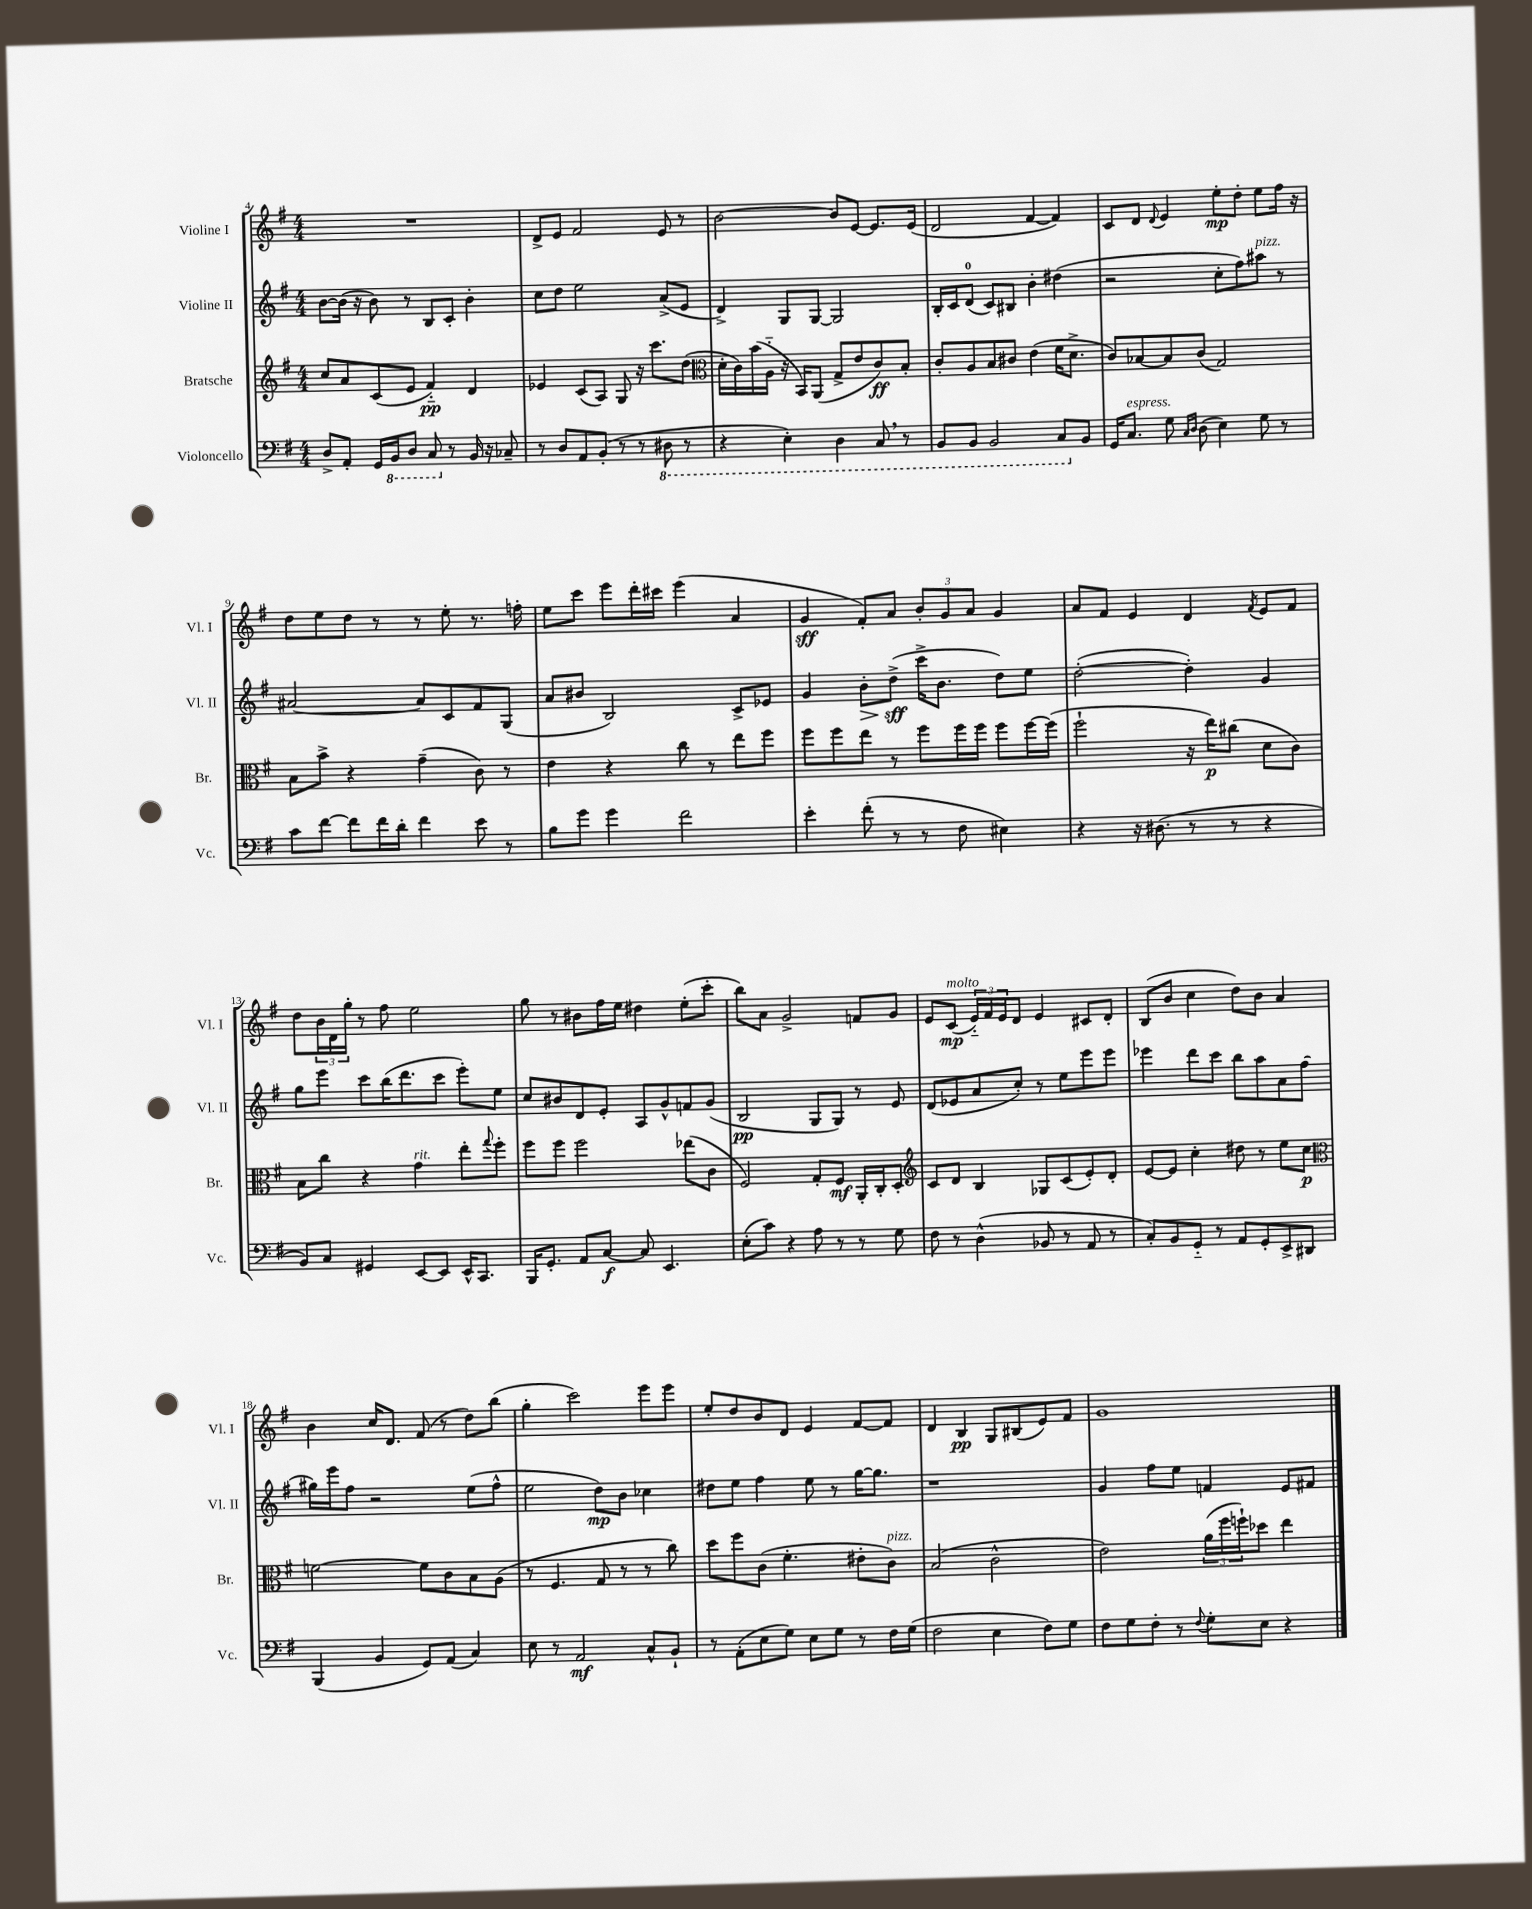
<<
\new StaffGroup <<
\new Staff = "s0" \with { instrumentName = "Violine I" shortInstrumentName = "Vl. I" } {
    \clef treble \key g \major \numericTimeSignature \time 4/4
    R1 |
    d'8-> e'8 fis'2 e'8 r8 |
    b'2~ b'8 e'8~ e'8. e'16( |
    d'2 fis'4~ fis'4) |
    c'8 d'8 \appoggiatura { d'8 } e'4 e''8-.\mp d''8-. e''8 fis''16 r16 |
    d''8 e''8 d''8 r8 r8 e''8-. r8. f''16-. |
    e''8 c'''8 e'''8 d'''16-. cis'''16 e'''4( a'4 |
    g'4\sff fis'8-.) a'8 \tuplet 3/2 { b'8-. g'8 a'8 } g'4 |
    a'8 fis'8 e'4 d'4 \acciaccatura { fis'8 } e'8 fis'8 |
    d''8 \tuplet 3/2 { b'16 d'16 g''16-. } r8 fis''8 e''2 |
    g''8 r8 bis'8 fis''16 e''16 dis''4 e''8-.( c'''8-. |
    b''8) a'8 g'2-> f'8 g'8 |
    e'8 c'8\mp^\markup { \italic "molto" }( \tuplet 3/2 { e'16-_) fis'16 e'16 } d'8 e'4 cis'8 d'8-. |
    b8( b'8 c''4 d''8) b'8 a'4 |
    b'4 c''16 d'8. fis'8( r8 d''8) b''8( |
    g''4-. c'''2) e'''8 e'''8 |
    e''8-. d''8 b'8 d'8 e'4 fis'8~ fis'8 |
    d'4 b4\pp g8 bis8( e'8) fis'8 |
    g'1 \bar "|." |
}
\new Staff = "s1" \with { instrumentName = "Violine II" shortInstrumentName = "Vl. II" } {
    \clef treble \key g \major \numericTimeSignature \time 4/4
    b'8~ b'16( r16 b'8) r8 b8 c'8-. b'4-. |
    c''8 d''8 e''2 a'8->( e'8 |
    d'4->) g8 g8~ g2 |
    b16-. c'16 d'8-0( c'8) bis8 b'4-. dis''4( |
    r2 c''8-. fis''8) ais''8^\markup { \italic "pizz." } r8 |
    ais'2~ ais'8 c'8 fis'8 g8( |
    a'8 bis'8 b2) c'8-> ees'8 |
    g'4 b'8-.\> d''8->\sff\!( c'''16-> b'8. d''8) e''8 |
    d''2~-.( d''4-.) g'4 |
    g''8 e'''8 c'''8 b''16( d'''8. c'''8 e'''8-.) e''8 |
    c''8 bis'8 d'8 e'8-. a8 g'8-^ f'8 g'8( |
    b2\pp g8 g8) r8 e'8 |
    d'8( ees'8 a'8 c''8-.) r8 e''8 e'''8 e'''8 |
    ees'''4 d'''8 c'''8 b''8 a''8 a'8 fis''8( |
    gis''16) e'''16 fis''8 r2 e''8( fis''8-^ |
    e''2 d''8\mp) b'8 ces''4 |
    dis''8 e''8 fis''4 e''8 r8 g''16~ g''8. |
    r1 |
    g'4 fis''8 e''8 f'4 e'8 fis'8 \bar "|." |
}
\new Staff = "s2" \with { instrumentName = "Bratsche" shortInstrumentName = "Br." } {
    \clef treble \key g \major \numericTimeSignature \time 4/4
    c''8 a'8 c'8( e'8 fis'4-_\pp) d'4 |
    ees'4 c'8( a8) g8 r16 c'''8. d''8( |
    \clef alto d'16-. c'16) b'16( a16-_ r16 b,16) a,8( g8-> e'8 c'8\ff) b8-. |
    c'8-. a8 b8 cis'8 e'4( fis'16 d'8.-> |
    c'8) bes8~ bes8 c'8( g2) |
    b8 b'8-> r4 g'4--( c'8) r8 |
    e'4 r4 c''8 r8 e''8 fis''8 |
    fis''8 fis''8 e''8 r8 fis''8 fis''16 fis''16 fis''8 fis''16~ fis''16( |
    fis''2-! r16 e''16\p) cis''8( d'8 c'8) |
    b8 c''8 r4 g'4^\markup { \italic "rit." } e''8-. \appoggiatura { g''8 } fis''8-. |
    fis''8 fis''8 fis''2 ees''8( c'8 |
    fis2) g8-. fis8\mf a,16-. c16-. d8-. |
    \clef treble c'8 d'8 b4 ges8 c'8( e'8-.) d'8-. |
    e'8~ e'8 c''4-. dis''8 r8 e''8 c''8\p |
    \clef alto f'2~ f'8 c'8 b8 a8( |
    r8 fis4. g8 r8 r8 c''8) |
    d''8 fis''8 c'8( fis'4.-. eis'8-. c'8^\markup { \italic "pizz." }) |
    b2( c'2-^ |
    e'2) \tuplet 3/2 { a'16( fis''16 f''16-!) } des''8 e''4 \bar "|." |
}
\new Staff = "s3" \with { instrumentName = "Violoncello" shortInstrumentName = "Vc." } {
    \clef bass \key g \major \numericTimeSignature \time 4/4
    d8-> a,8-. g,16 \ottava #-1 b,,16 d,8 c,8 \ottava #0 r8 b,16 r16 ces8-- |
    r8 d8 a,8 b,8-.( r8 r8 \ottava #-1 dis,8 r8 |
    r4 e,4-.) d,4 c,8 \breathe r8 |
    b,,8 b,,8 b,,2 c,8 \ottava #0 b,8 |
    g,16 c8.^\markup { \italic "espress." } g8 \grace { c16 d16 } d8( e4) g8 r8 |
    c'8 fis'8~ fis'8 fis'16 d'16-. fis'4 e'8 r8 |
    b8 g'8 g'4 fis'2 |
    e'4-. fis'8-.( r8 r8 fis8 eis4) |
    r4 r16 dis8.( r8 r8 r4 |
    b,8) c8 gis,4 e,8~ e,8 e,16-^ c,8. |
    b,,16 g,8.-. a,8 c8~\f c8 e,4. |
    e8-.( c'8) r4 a8 r8 r8 g8 |
    fis8 r8 d4-^( bes,8 r8 a,8 r8 |
    c8-.) b,8 g,8-_ r8 a,8 g,8-. e,8-> dis,8 |
    b,,4( b,4 g,8) a,8( c4) |
    e8 r8 a,2\mf c8-^ b,8-! |
    r8 a,8-.( e8 g8) e8 g8 r8 fis16 g16( |
    fis2 e4 fis8) g8 |
    fis8 g8 fis8-. r8 \appoggiatura { fis8 } g8-. e8 r4 \bar "|." |
}
>>
>>
\layout { \context { \Score currentBarNumber = #4 } }
